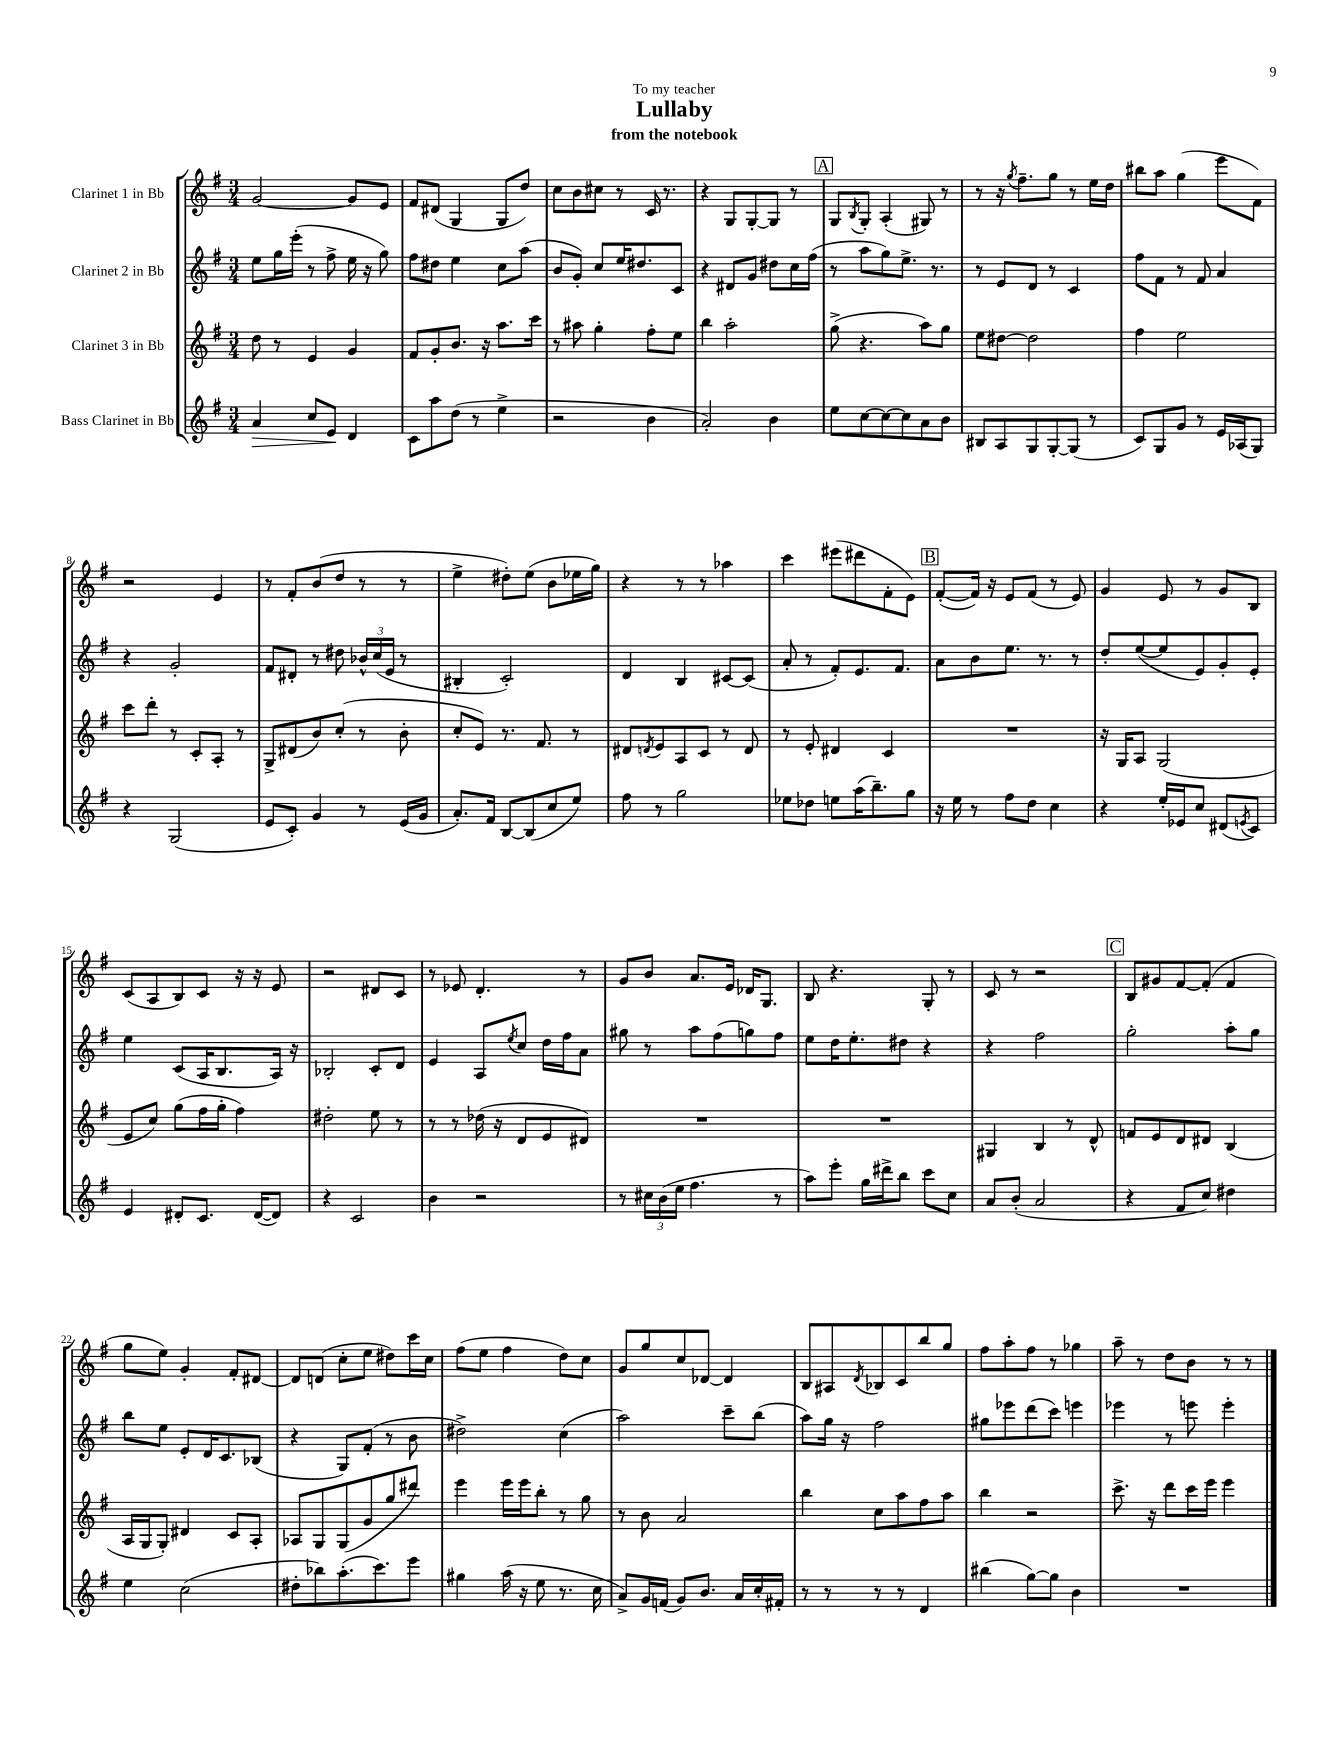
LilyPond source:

\header { title = "Lullaby" subtitle = "from the notebook" dedication = "To my teacher" }
<<
\new StaffGroup <<
\new Staff = "s0" \with { instrumentName = "Clarinet 1 in Bb" } {
    \clef treble \key g \major \numericTimeSignature \time 3/4
    g'2~ g'8 e'8 |
    fis'8 dis'8( g4 g8 d''8) |
    c''8 b'8 cis''8 r8 c'16 r8. |
    r4 g8 g8~-. g8 r8 |
    \mark \markup { \box "A" } g8 \acciaccatura { b8 } g8-. a4-.( gis8) r8 |
    r8 r16 \acciaccatura { g''8 } fis''8.-- g''8 r8 e''16 d''16 |
    bis''8 a''8 g''4( e'''8 fis'8) |
    r2 e'4 |
    r8 fis'8-. b'8( d''8 r8 r8 |
    e''4-> dis''8-.) e''8( b'8 ees''16 g''16) |
    r4 r8 r8 aes''4 |
    c'''4 eis'''8( dis'''8 fis'8-. e'8) |
    \mark \markup { \box "B" } fis'8~-.( fis'16) r16 e'8 fis'8( r8 e'8) |
    g'4 e'8 r8 g'8 b8 |
    c'8( a8 b8) c'8 r16 r16 e'8 |
    r2 dis'8 c'8 |
    r8 ees'8 d'4.-. r8 |
    g'8 b'8 a'8. e'16 des'16 g8. |
    b8 r4. g8-. r8 |
    c'8 r8 r2 |
    \mark \markup { \box "C" } b8 gis'8 fis'8~ fis'8-.( fis'4 |
    g''8 e''8) g'4-. fis'8-. dis'8~ |
    dis'8 d'8( c''8-. e''8 dis''8) c'''16 c''16 |
    fis''8( e''8 fis''4 d''8) c''8 |
    g'8 g''8 c''8 des'8~ des'4 |
    b8 ais8 \acciaccatura { d'8 } bes8 c'8 b''8 g''8 |
    fis''8 a''8-. fis''8 r8 ges''4 |
    a''8-- r8 d''8 b'8 r8 r8 \bar "|." |
}
\new Staff = "s1" \with { instrumentName = "Clarinet 2 in Bb" } {
    \clef treble \key g \major \numericTimeSignature \time 3/4
    e''8 g''16 e'''16-.( r8 fis''8-> e''16 r16 g''8) |
    fis''8 dis''8 e''4 c''8 a''8( |
    b'8 g'8-.) c''8 e''16 dis''8. c'8 |
    r4 dis'8 g'8 dis''8 c''16 fis''16( |
    \mark \markup { \box "A" } r8 a''8 g''8) e''8.-> r8. |
    r8 e'8 d'8 r8 c'4 |
    fis''8 fis'8 r8 fis'8 a'4 |
    r4 g'2-. |
    fis'8 dis'8-. r8 dis''8 \tuplet 3/2 { bes'16-^ c''16( e'16 } r8 |
    bis4-. c'2-.) |
    d'4 b4 cis'8~ cis'8( |
    a'8-. r8 fis'8-.) e'8. fis'8. |
    \mark \markup { \box "B" } a'8 b'8 e''8. r8. r8 |
    d''8-. e''8~( e''8 e'8) g'8-. e'8-. |
    e''4 c'8( a16 b8. a16) r16 |
    bes2-. c'8-. d'8 |
    e'4 a8 \acciaccatura { e''8 } c''8 d''16 fis''16 a'8 |
    gis''8 r8 a''8 fis''8( g''8) fis''8 |
    e''8 d''16 e''8.-. dis''8 r4 |
    r4 fis''2 |
    \mark \markup { \box "C" } g''2-. a''8-. g''8 |
    b''8 e''8 e'8-. d'16 c'8. bes8( |
    r4 g8) fis'8-.( r8 b'8 |
    dis''2->) c''4( |
    a''2) c'''8-- b''8( |
    a''8) g''16 r16 fis''2 |
    gis''8 ees'''8 d'''8( c'''8) e'''4 |
    ees'''4 r8 e'''8 e'''4-. \bar "|." |
}
\new Staff = "s2" \with { instrumentName = "Clarinet 3 in Bb" } {
    \clef treble \key g \major \numericTimeSignature \time 3/4
    d''8 r8 e'4 g'4 |
    fis'8 g'8-. b'8. r16 a''8. c'''16 |
    r8 ais''8 g''4-. fis''8-. e''8 |
    b''4 a''2-. |
    \mark \markup { \box "A" } g''8->( r4. a''8) g''8 |
    e''8 dis''8~ dis''2 |
    fis''4 e''2 |
    c'''8 d'''8-. r8 c'8-. a8-. r8 |
    g8-> dis'8( b'8) c''8-.( r8 b'8-. |
    c''8-. e'8) r8. fis'8. r8 |
    dis'8 \acciaccatura { d'8 } e'8 a8 c'8 r8 d'8 |
    r8 e'8-. dis'4 c'4 |
    \mark \markup { \box "B" } R2. |
    r16 g16 a8 g2( |
    e'8 c''8) g''8( fis''16 g''16-. fis''4) |
    dis''2-. e''8 r8 |
    r8 r8 des''16( r16 d'8 e'8 dis'8) |
    R2. |
    R2. |
    gis4 b4 r8 d'8-^ |
    \mark \markup { \box "C" } f'8 e'8 d'8 dis'8 b4( |
    a16 g16 g8-.) dis'4 c'8 a8-. |
    aes8 g8 g8( g'8 g''8 dis'''8) |
    e'''4 e'''16 e'''16 b''8-. r8 g''8 |
    r8 b'8 a'2 |
    b''4 c''8 a''8 fis''8 a''8 |
    b''4 r2 |
    c'''8.-> r16 d'''8 c'''16 e'''16 e'''4 \bar "|." |
}
\new Staff = "s3" \with { instrumentName = "Bass Clarinet in Bb" } {
    \clef treble \key g \major \numericTimeSignature \time 3/4
    a'4\> c''8 e'8\! d'4 |
    c'8 a''8 d''8( r8 e''4-> |
    r2 b'4 |
    a'2-.) b'4 |
    \mark \markup { \box "A" } e''8 c''8~ c''8~ c''8 a'8 b'8 |
    bis8 a8 g8 g8~-. g8( r8 |
    c'8) g8 g'8 r8 e'16 aes16( g8) |
    r4 g2( |
    e'8 c'8-.) g'4 r8 e'16( g'16 |
    a'8.-.) fis'16 b8~ b8( c''8 e''8) |
    fis''8 r8 g''2 |
    ees''8 des''8 e''8 a''16( b''8.--) g''8 |
    \mark \markup { \box "B" } r16 e''16 r8 fis''8 d''8 c''4 |
    r4 e''16-. ees'16 c''8 dis'8( \acciaccatura { e'8 } c'8) |
    e'4 dis'8-. c'8. dis'16~( dis'8) |
    r4 c'2 |
    b'4 r2 |
    r8 \tuplet 3/2 { cis''16 b'16( e''16 } fis''4. r8 |
    a''8) e'''8-. g''16 dis'''16-> b''8 c'''8 c''8 |
    a'8 b'8-.( a'2 |
    \mark \markup { \box "C" } r4 fis'8 c''8) dis''4 |
    e''4 c''2( |
    dis''8-. bes''8) a''8.-.( c'''8.) e'''8 |
    gis''4 a''16( r16 e''8 r8. c''16 |
    a'8->) g'16 f'16( g'8) b'8. a'16 c''16-. fis'16-. |
    r8 r8 r8 r8 d'4 |
    bis''4( g''8~) g''8 b'4 |
    R2. \bar "|." |
}
>>
>>
